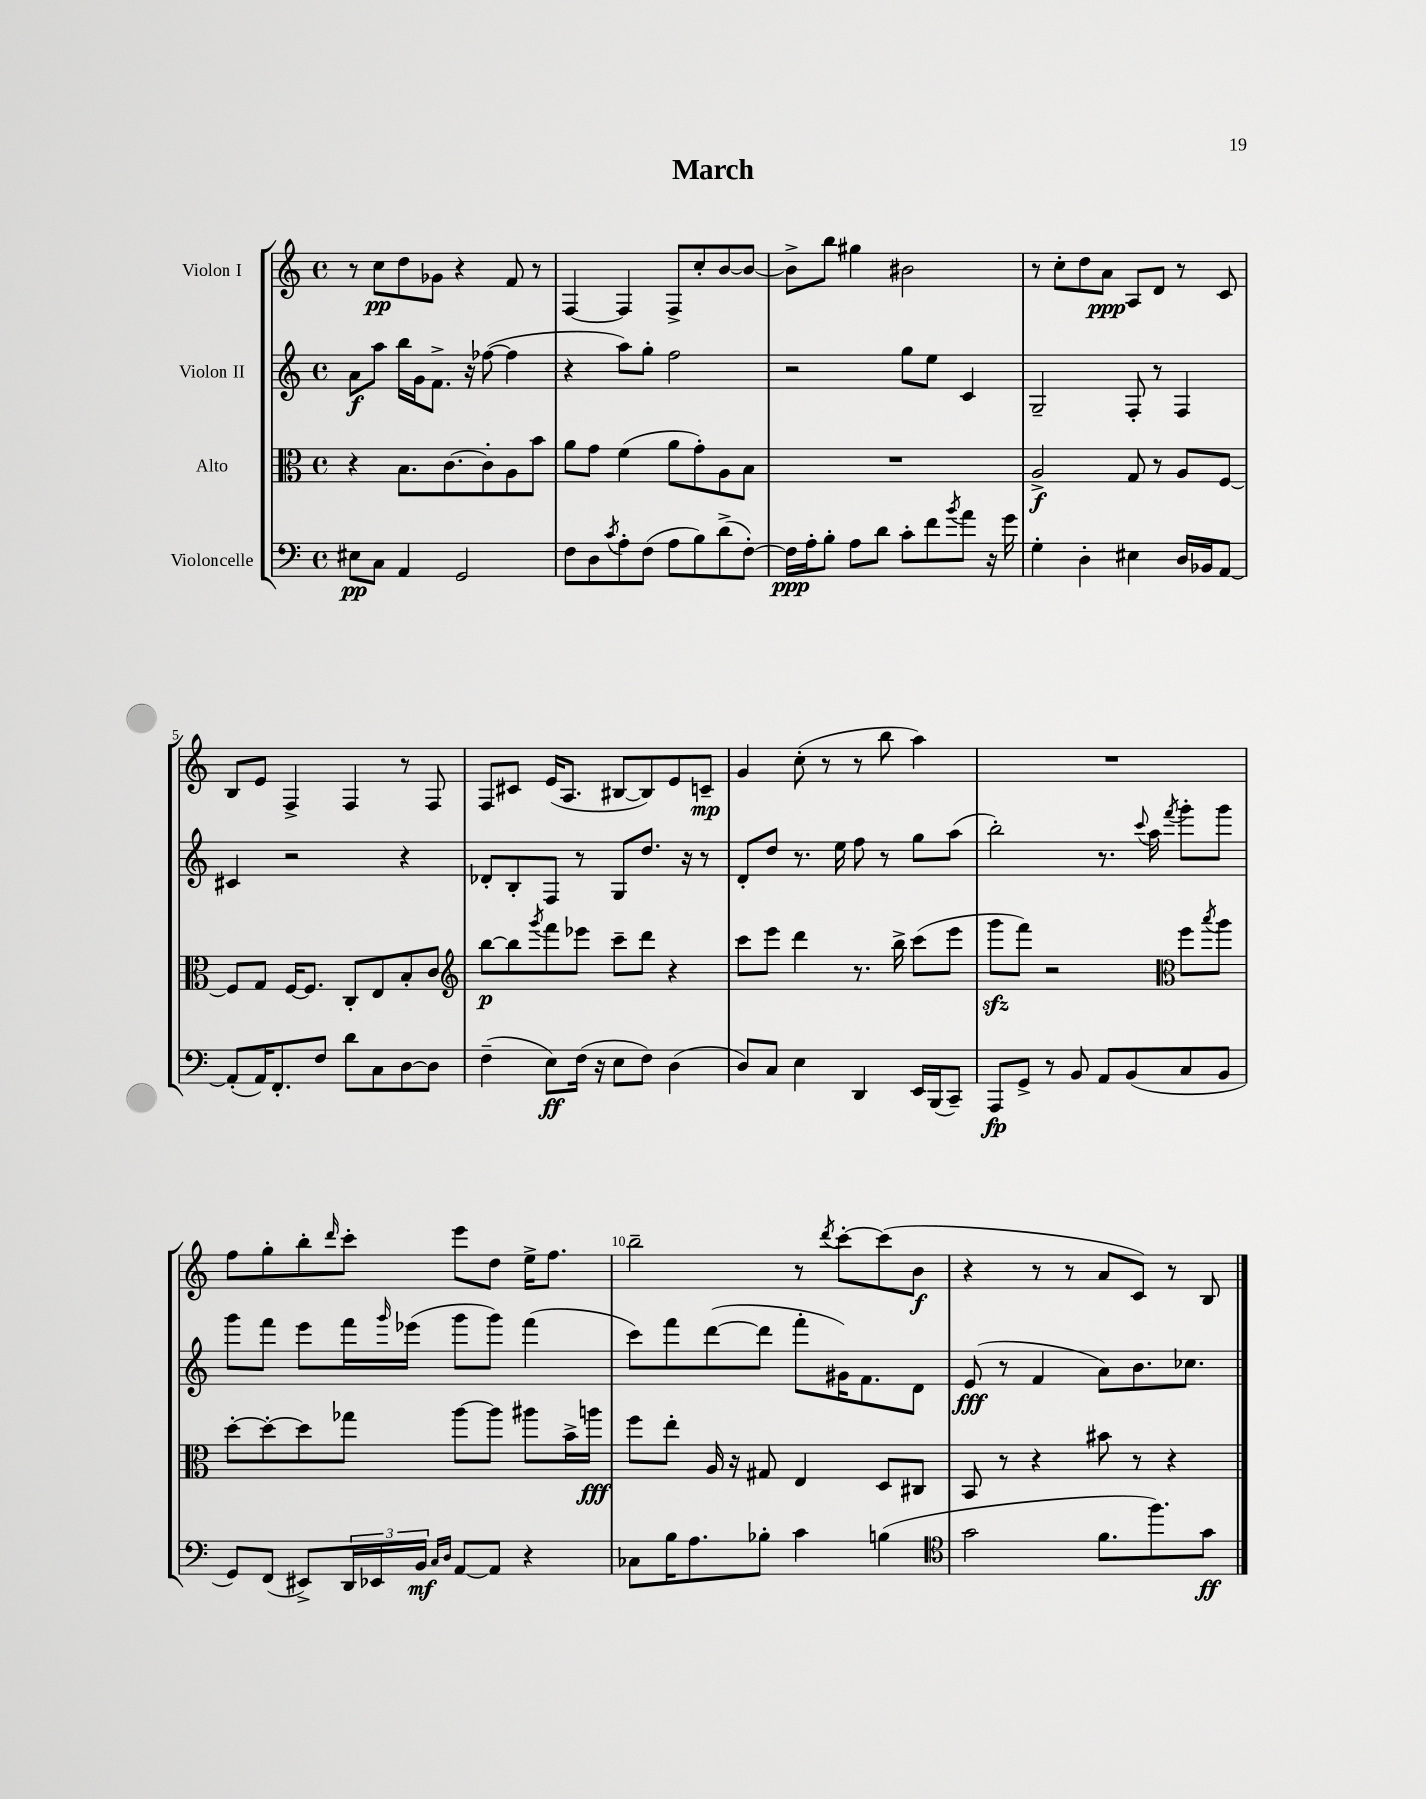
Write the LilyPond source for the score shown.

\header { title = "March" }
<<
\new StaffGroup <<
\new Staff = "s0" \with { instrumentName = "Violon I" } {
    \clef treble \key c \major \defaultTimeSignature \time 4/4
    r8 c''8\pp d''8 ges'8 r4 f'8 r8 |
    f4~ f4 f8-> c''8-. b'8~ b'8~ |
    b'8-> b''8 gis''4 bis'2 |
    r8 c''8-. d''8 a'8\ppp a8 d'8 r8 c'8 |
    b8 e'8 f4-> f4 r8 f8 |
    f8 cis'8 e'16( a8. bis8~ bis8) e'8 c'8--\mp |
    g'4 c''8-.( r8 r8 b''8 a''4) |
    R1 |
    f''8 g''8-. b''8-. \grace { d'''16 } c'''8-. e'''8 d''8 e''16-> f''8. |
    b''2-- r8 \acciaccatura { d'''8 } c'''8~-. c'''8( b'8\f |
    r4 r8 r8 a'8 c'8) r8 b8 \bar "|." |
}
\new Staff = "s1" \with { instrumentName = "Violon II" } {
    \clef treble \key c \major \defaultTimeSignature \time 4/4
    a'8\f a''8 b''16 g'16 f'8.-> r16 fes''8~( fes''4 |
    r4 a''8) g''8-. f''2 |
    r2 g''8 e''8 c'4 |
    g2-- f8-. r8 f4 |
    cis'4 r2 r4 |
    des'8-. b8-. f8 r8 g8 d''8. r16 r8 |
    d'8-. d''8 r8. e''16 f''8 r8 g''8 a''8( |
    b''2-.) r8. \appoggiatura { c'''8 } a''16 \acciaccatura { f'''8 } g'''8-. g'''8 |
    g'''8 f'''8 e'''8 f'''16 \grace { g'''16 } ees'''16( g'''8 g'''8) f'''4( |
    c'''8) f'''8 d'''8~( d'''8 f'''8-. gis'16) f'8. d'8 |
    e'8\fff( r8 f'4 a'8) b'8. ces''8. \bar "|." |
}
\new Staff = "s2" \with { instrumentName = "Alto" } {
    \clef alto \key c \major \defaultTimeSignature \time 4/4
    r4 b8. c'8.~ c'8-. a8 b'8 |
    a'8 g'8 f'4( a'8 g'8-.) a8 b8 |
    R1 |
    a2->\f g8 r8 a8 f8~ |
    f8 g8 f16~ f8. c8-. e8 b8-. c'8 |
    \clef treble b''8~\p b''8 \acciaccatura { g'''8 } f'''8 ees'''8 c'''8-- d'''8 r4 |
    c'''8 e'''8 d'''4 r8. b''16-> c'''8( e'''8 |
    g'''8\sfz f'''8) r2 \clef alto f''8 \acciaccatura { b''8 } a''8 |
    d''8~-. d''8~-. d''8 ges''8 a''8~ a''8 ais''8 b'16-> a''16\fff |
    f''8 e''8-. a16 r16 gis8 e4 d8 cis8 |
    b,8 r8 r4 bis'8 r8 r4 \bar "|." |
}
\new Staff = "s3" \with { instrumentName = "Violoncelle" } {
    \clef bass \key c \major \defaultTimeSignature \time 4/4
    eis8\pp c8 a,4 g,2 |
    f8 d8 \acciaccatura { c'8 } a8-. f8( a8 b8) d'8->( f8~-.) |
    f16\ppp a16-. b8-. a8 d'8 c'8-. f'8 \acciaccatura { b'8 } a'8 r16 g'16 |
    g4-. d4-. eis4 d16 bes,16 a,8~ |
    a,8-.( a,16) f,8.-. f8 d'8 c8 d8~ d8 |
    f4--( e8\ff) f16( r16 e8 f8) d4( |
    d8) c8 e4 d,4 e,16 b,,16( c,8--) |
    a,,8\fp g,8-> r8 b,8 a,8 b,8( c8 b,8 |
    g,8) f,8( eis,8->) \tuplet 3/2 { d,16 ees,16 b,16\mf } \grace { c16 d16 } a,8~ a,8 r4 |
    ces8 b16 a8. bes8-. c'4 b4( |
    \clef tenor g'2 f'8. f''8.) g'8\ff \bar "|." |
}
>>
>>
\layout { \context { \Score \override BarNumber.break-visibility = ##(#f #t #t) barNumberVisibility = #(every-nth-bar-number-visible 5) } }
